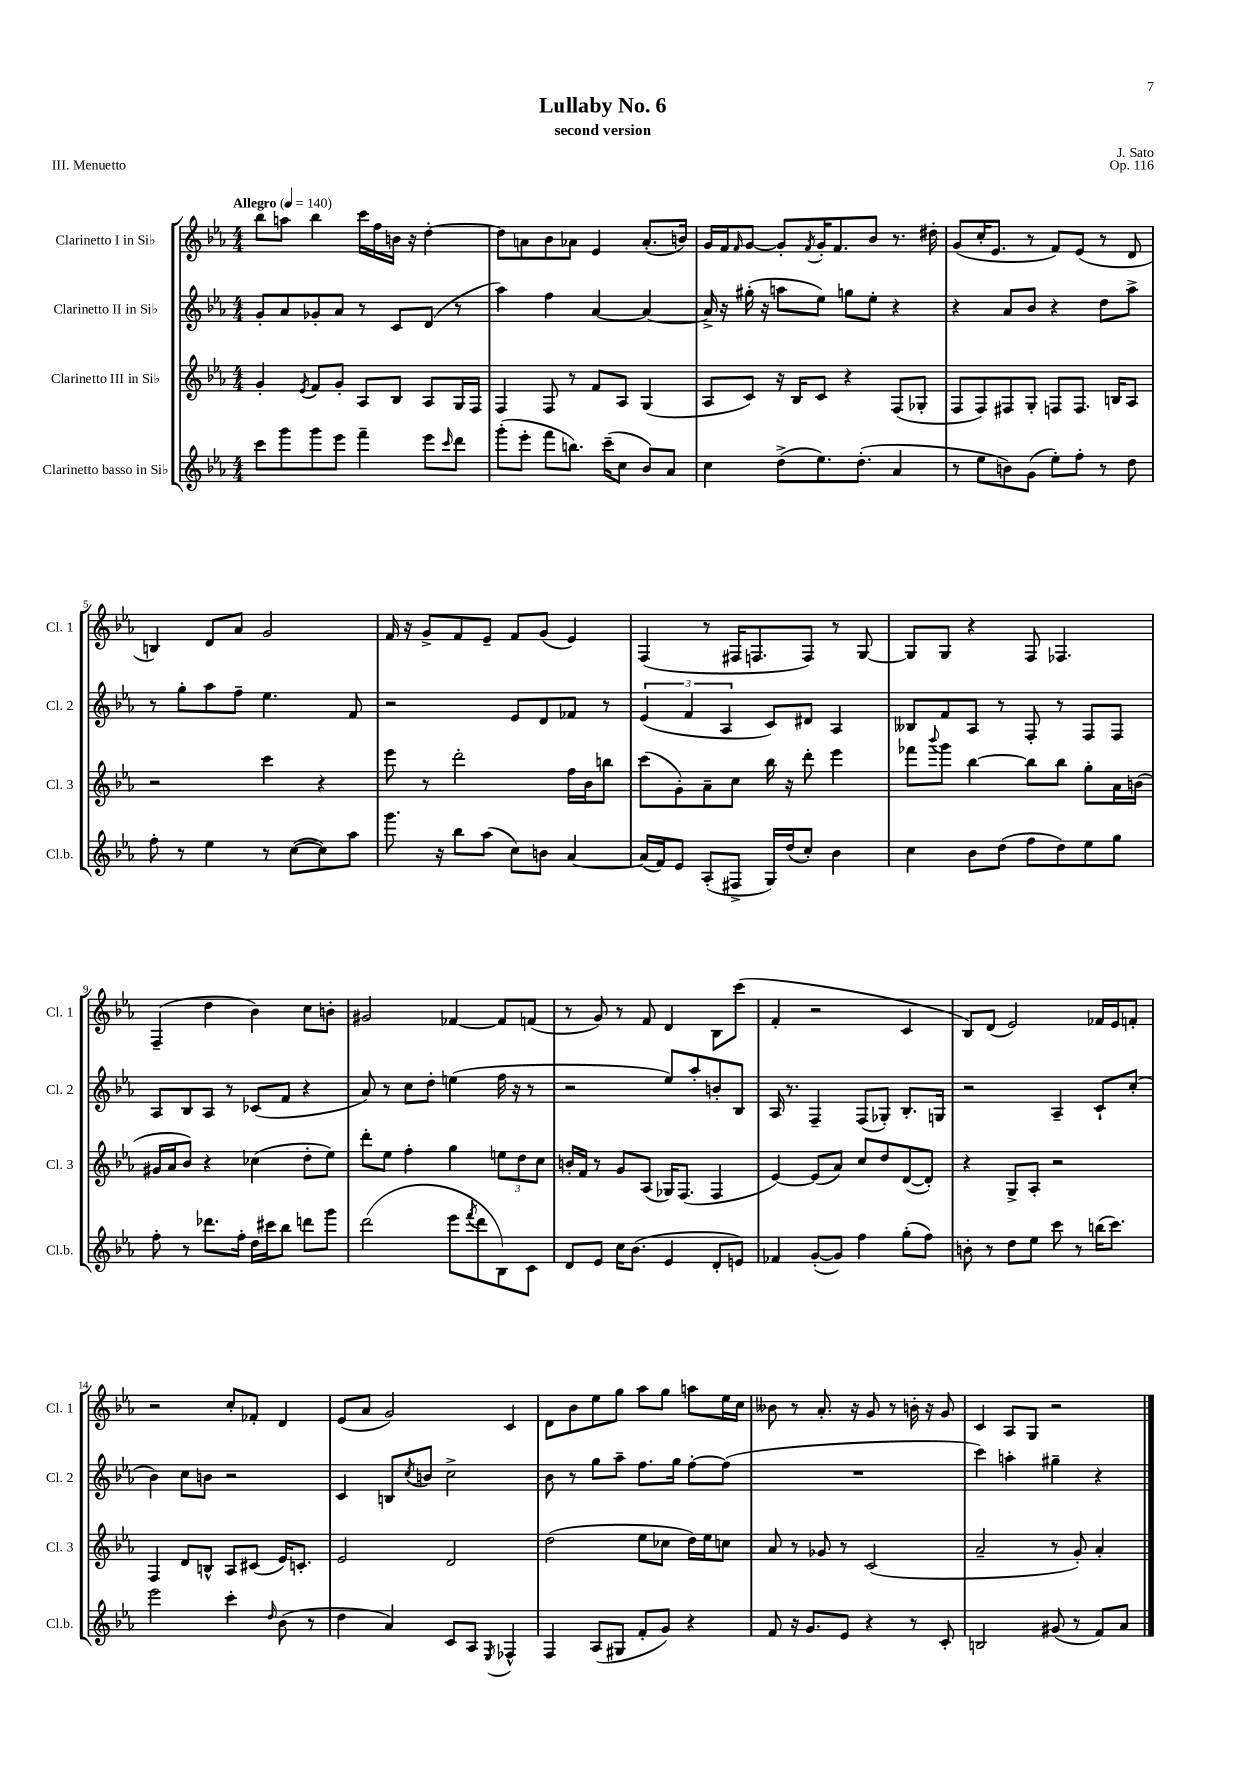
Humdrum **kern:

**kern	**kern	**kern	**kern
*staff4	*staff3	*staff2	*staff1
*clefG2	*clefG2	*clefG2	*clefG2
*k[b-e-a-]	*k[b-e-a-]	*k[b-e-a-]	*k[b-e-a-]
*M4/4	*M4/4	*M4/4	*M4/4
*MM140	*MM140	*MM140	*MM140
8ccc	4g'	8g'	8bb-
8ggg	.	8a-	8aa
.	8qe-	.	.
8ggg	8f	8g-'	4bb-
8eee-	8g'	8a-	.
4fff~	8A-	8r	16ccc
.	.	.	16ff
.	8B-	8c	16b
.	.	.	16r
8eee-	8A-	(8d	[4dd'
16qqccc	.	.	.
8ddd	16G	8r	.
.	16F	.	.
=	=	=	=
(8ggg'	4F	4aa-)	8dd]
8eee-'	.	.	8a
8fff	8F	4ff	8b-
8.bb)	8r	.	8a-
.	8f	[4a-	4e-
(16ccc~	.	.	.
8cc	8A-	.	.
8b-)	(4G	4a-_	(8.a-'
8a-	.	.	.
.	.	.	16b)
=	=	=	=
4cc	8A-	16a-^]	16g
.	.	16r	16f
.	.	.	16qqf
.	8c)	(16gg#'	[8g
.	.	16r	.
(8dd^	16r	8aa	8g']
.	16B-	.	.
.	.	.	8qf
8.ee-)	8c	8ee-)	16g'
.	.	.	8.f
.	4r	8gg	.
(8.dd'	.	.	.
.	.	8ee-'	8b-
4a-	(8F	4r	8.r
.	8G-'	.	.
.	.	.	16dd#'
=	=	=	=
8r	8F	4r	(8g
8ee-	8F)	.	16cc'
.	.	.	8.e-
8b)	8F#	8a-	.
(8g	8G'	8b-	8r
8ee-')	8F	4r	8f)
8ff'	8.F	.	(8e-
8r	.	8dd	8r
.	16B	.	.
8dd	8A-	8aa-^	8d
=	=	=	=
8ff'	2r	8r	4B)
8r	.	8gg'	.
4ee-	.	8aa-	8d
.	.	8ff~	8a-
8r	4ccc	4.ee-	2g
([8cc	.	.	.
8cc])	4r	.	.
8aa-	.	8f	.
=	=	=	=
8.ggg	8eee-	2r	16f
.	.	.	16r
.	8r	.	8g^
16r	.	.	.
8bb-	2ddd'	.	8f
(8aa-	.	.	8e-~
8cc)	.	8e-	8f
8b	.	8d	(8g
[4a-	16ff	8f-	4e-)
.	16b-	.	.
.	8bb	8r	.
=	=	=	=
(16a-]	(8ccc	(6e-	(4F
16f)	.	.	.
8e-	8g')	.	.
.	.	6f	.
(8A-'	8a-~	.	8r
.	.	6A-	.
8F#^	8cc	.	16F#
.	.	.	8.F
16G)	16bb-	8c)	.
(16dd	16r	.	.
8cc')	8ddd'	8d#	8F)
4b-	4eee-	4A-	8r
.	.	.	[8G
=	=	=	=
4cc	8fff-	8B--	8G]
.	8qqbbb-	.	.
.	8ggg	8f	8G
8b-	[4bb-	8A-	4r
(8dd	.	8r	.
8ff	8bb-]	8F'	8F
8dd)	8bb-	8r	4.F-
8ee-	8gg'	8F	.
8gg	16a-	8F	.
.	(16b	.	.
=	=	=	=
8ff'	16g#	8A-	(4F~
.	16a-	.	.
8r	8b-)	8B-	.
8.ddd-	4r	8A-	4dd
.	.	8r	.
16ff'	.	.	.
16dd	(4cc-	(8c-	4b-)
16ccc#	.	.	.
8bb-	.	8f	.
8ddd	8dd'	4r	8cc
8ggg	8ee-)	.	8b'
=	=	=	=
(2ddd	8ddd'	8a-)	2g#
.	8ee-	8r	.
.	4ff'	8cc	.
.	.	8dd'	.
8eee-	4gg	(4ee	[4f-
8qfff	.	.	.
8ddd	.	.	.
8B-)	12ee	16ff	8f-]
.	.	16r	.
.	12dd	.	.
8c	.	8r	(8f
.	12cc	.	.
=	=	=	=
8d	16b'	2r	8r
.	16f	.	.
8e-	8r	.	8g)
16cc	8g	.	8r
(8.b-	.	.	.
.	(8A-	.	8f
4e-	16G-)	8ee-)	4d
.	(8.F	.	.
.	.	8aa-'	.
8d'	4F	8b'	8B-
8e)	.	8B-	(8ccc
=	=	=	=
4f-	[4e-)	16A-	4f'
.	.	8.r	.
([8g'	(8e-]	4F~	2r
8g])	8a-)	.	.
4ff	8cc	(8F	.
.	8dd	8G-')	.
(8gg'	([8d	8.B-'	4c
8ff)	8d'])	.	.
.	.	16G	.
=	=	=	=
8b'	4r	2r	8B-)
8r	.	.	(8d
8dd	8G^	.	2e-)
8ee-	8A-'	.	.
8ccc	2r	4A-~	.
8r	.	.	.
(16bb	.	8c`	16f-
8.ccc)	.	.	16e-
.	.	(8cc'	8f'
=	=	=	=
2eee-	4F	4b-)	2r
.	8d	8cc	.
.	8B^^	8b	.
4ccc'	8A-	2r	8cc'
.	(8c#	.	8f-'
16qqdd	.	.	.
(8b-	16e-)	.	4d
.	8.c'	.	.
8r	.	.	.
=	=	=	=
4dd	2e-	4c	(8e-
.	.	.	8a-
4a-)	.	8B	2g)
.	.	8qcc	.
.	.	8b	.
8c	2d	2cc^	.
8A-	.	.	.
8qE-	.	.	.
4F-^^	.	.	4c
=	=	=	=
4F	(2dd	8b-	8d
.	.	8r	8b-
(8A-	.	8gg	8ee-
8G#	.	8aa-~	8gg
8f'	8ee-	8.ff	8aa-
8g)	8cc-	.	8gg
.	.	16gg	.
4r	16dd)	[8ff'	8aa
.	16ee-	.	.
.	8cc	(8ff]	16ee-
.	.	.	16cc
=	=	=	=
8f	8a-	1r	8b--
16r	8r	.	8r
8.g	.	.	.
.	8g-	.	8.a-'
8e-	8r	.	.
.	.	.	16r
4r	(2c	.	8g
.	.	.	8r
8r	.	.	16b'
.	.	.	16r
8c'	.	.	8g
=	=	=	=
2B	2a-~	4ccc)	4c
.	.	4aa'	8A-
.	.	.	8G
(8g#	8r	4gg#~	2r
8r	8g')	.	.
8f)	4a-'	4r	.
8a-	.	.	.
==	==	==	==
*-	*-	*-	*-
